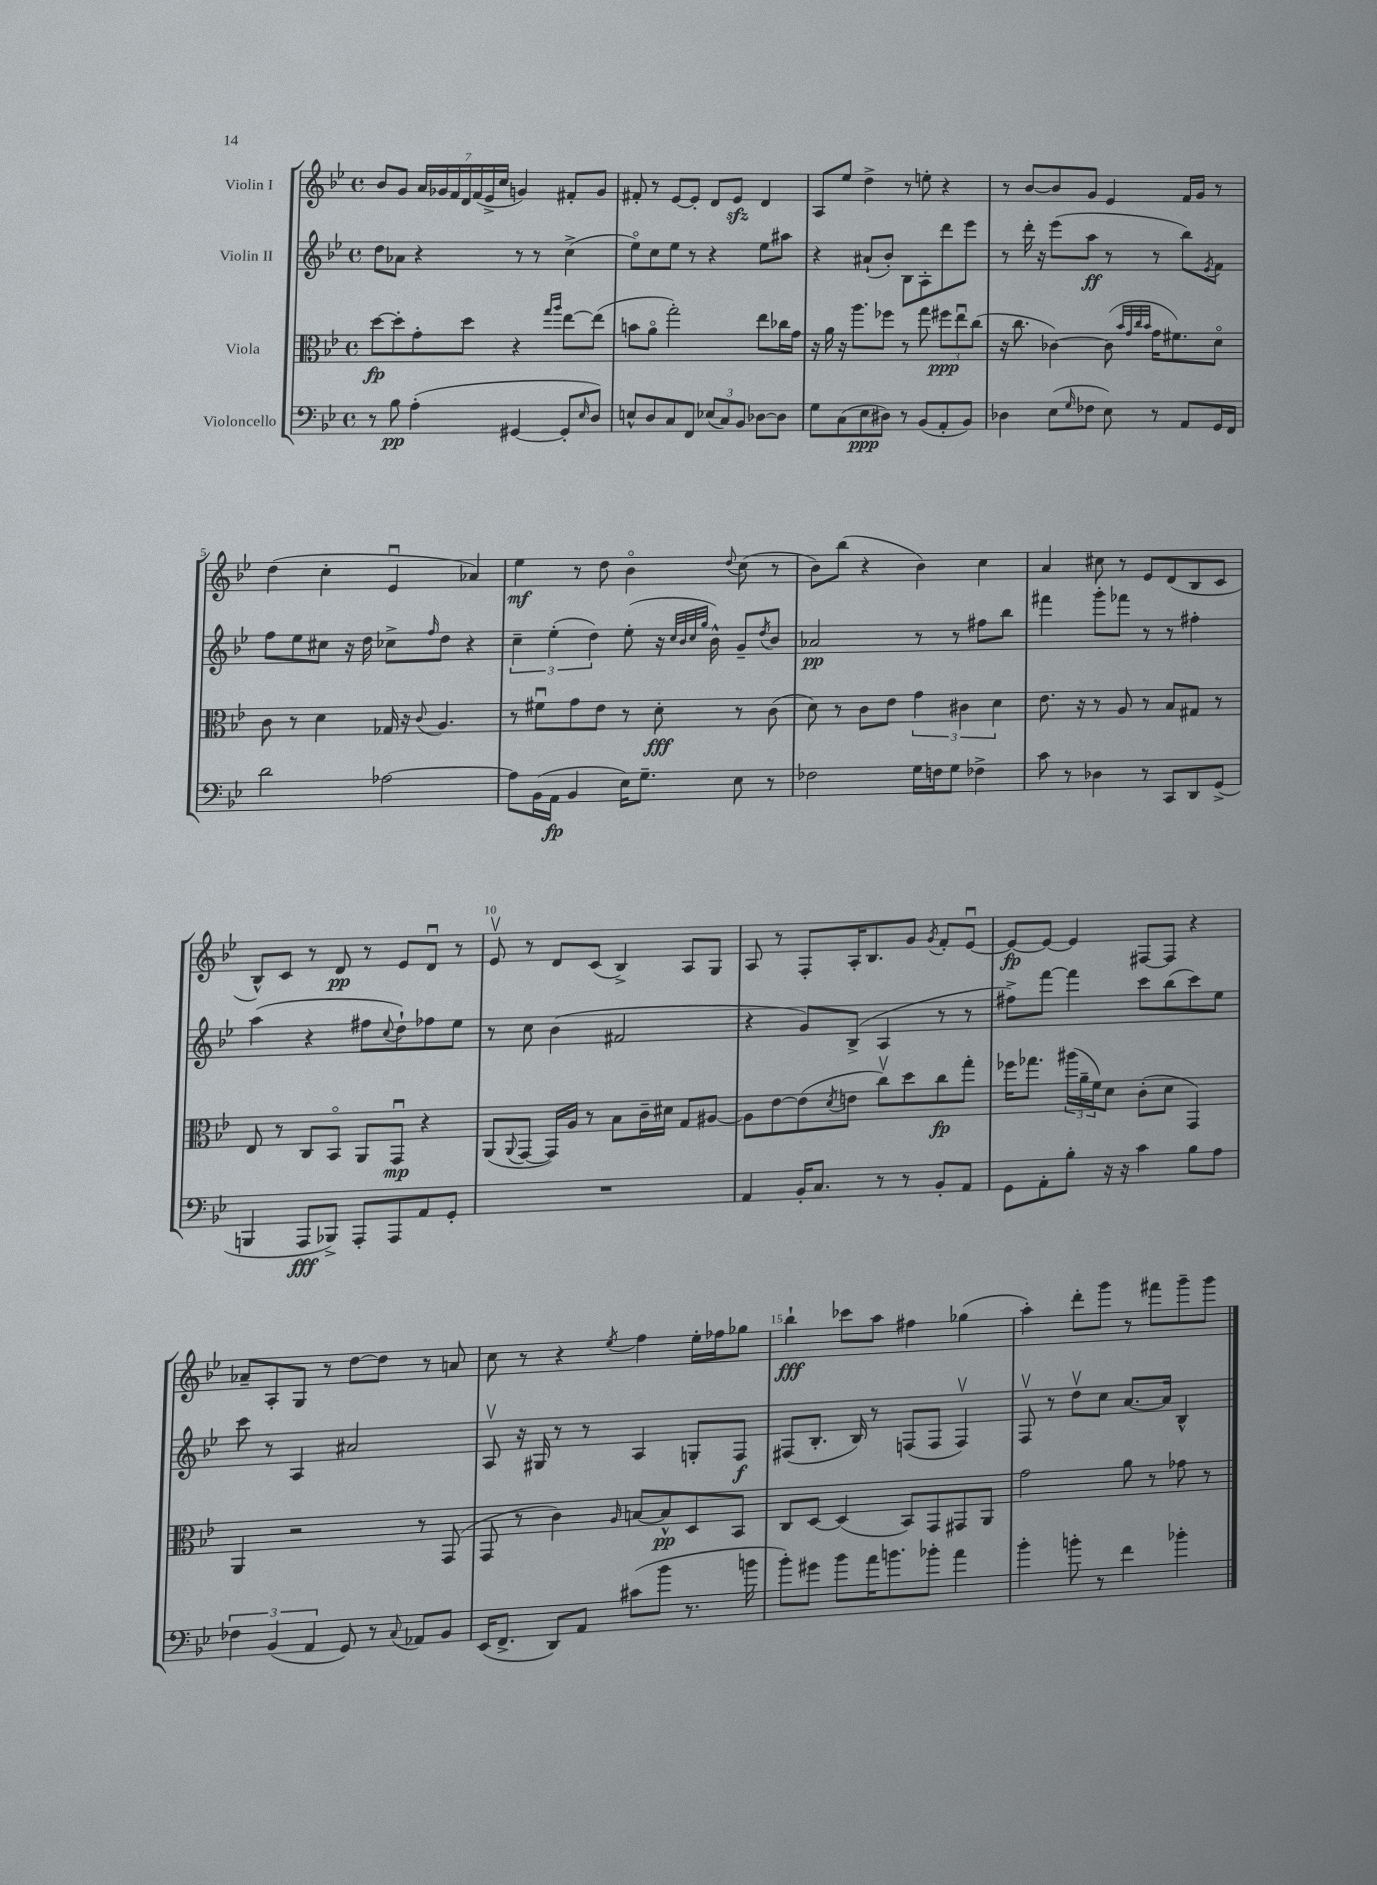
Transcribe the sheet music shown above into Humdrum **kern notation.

**kern	**kern	**kern	**kern
*staff4	*staff3	*staff2	*staff1
*clefF4	*clefC3	*clefG2	*clefG2
*k[b-e-]	*k[b-e-]	*k[b-e-]	*k[b-e-]
*M4/4	*M4/4	*M4/4	*M4/4
*met(c)	*met(c)	*met(c)	*met(c)
8r	[8dd	8dd	8b-
8B-	8dd']	8a-	8g
(4A'	8g'	4r	28a
.	.	.	28g-
.	.	.	28f
.	.	.	28d
.	8dd	.	.
.	.	.	(28f
.	.	.	28e-^
.	.	.	28cc
[4GG#	4r	8r	4g)
.	.	8r	.
.	16qqgg	.	.
.	16qqaa	.	.
8GG#']	[8ee-	(4cc^	8f#'
16qqE-	.	.	.
8D)	(8ee-]	.	8g
=	=	=	=
8E^^	8b	8ee-o)	8f#'
8D	8ao	8cc	8r
8C	2gg')	8ee-	[8e-
8FF	.	8r	8e-']
(12E-	.	4r	8d
12C)	.	.	.
.	.	.	8e-
12BB-	.	.	.
[8D-	8ee-	8ee-	4d
8D-]	16cc-	8aa#	.
.	16g	.	.
=	=	=	=
8G	16r	4r	8A
.	16a	.	.
(8C	16r	.	8ee-
.	8.aa	.	.
8E-	.	(8a#`	4dd^
8D#)	8ff-	8b-')	.
8r	8r	8B-	8r
(8BB-	8gg	8A'	8ee'
8AA'	12ff#	8ddd	4r
.	12ee-u	.	.
8BB-)	.	8eee-	.
.	(12cc	.	.
=	=	=	=
4D-	16r	8r	8r
.	8.cc	.	.
.	.	16ddd'	[8b-
.	.	16r	.
(8E-	[4c-)	(8eee-	8b-]
16qqG	.	.	.
8F-	.	8aa	8g
8E-)	(8c-]	8r	4e-
.	32qqb-	.	.
.	32qqg	.	.
.	32qqcc	.	.
.	32qqb-	.	.
8r	16g	8r	.
.	8.f#)	.	.
8AA	.	8bb-)	16f
.	.	.	16g
.	.	8qe-	.
16GG	8do	8f	8r
16FF	.	.	.
=	=	=	=
2d	8c	8ff	(4dd
.	8r	8ee-	.
.	4d	8cc#	4cc'
.	.	16r	.
.	.	16dd	.
[2A-	16G-	8cc-^	4e-u
.	16r	.	.
.	8qqc	16qqff	.
.	4.A	8dd	.
.	.	4r	4a-)
=	=	=	=
8A-]	8r	6cc~	4ee-
(16BB-	8f#u	.	.
.	.	(6ee-'	.
16AA	.	.	.
4BB-	8g	.	8r
.	.	6dd)	.
.	8e-	.	8dd
16E-)	8r	(8ee-'	4b-o
8.G~	.	.	.
.	8d'	16r	.
.	.	32qqcc	.
.	.	32qqb-	.
.	.	32qqcc	.
.	.	32qqgg	.
.	.	16b-^^)	.
.	.	.	8qqdd
8E-	8r	8g~	(8cc
.	.	8qdd	.
8r	(8c	8b-	8r
=	=	=	=
2F-	8d)	2a-	8b-)
.	8r	.	(8bb-
.	8c	.	4r
.	8e-	.	.
16G	6g	8r	4b-)
16F	.	.	.
8G	.	8r	.
.	6c#	.	.
4F-^	.	8ff#	4cc
.	6d	.	.
.	.	8bb-	.
=	=	=	=
8c	8.e-	4fff#	4a
8r	.	.	.
.	16r	.	.
4D-	8r	8ggg'	8cc#
.	8A	8fff-	8r
8r	8r	8r	8e-
8CC	8B-	8r	(8d
8DD	8G#	4ff#'	8B-
(8GG^	8r	.	8c
=	=	=	=
4BBB	8E-	(4aa	8B-^^)
.	8r	.	8c
8AAA	8C	4r	8r
8BBB-^)	8BB-o	.	8d
8AAA'	8AA	8ff#	8r
.	.	8qqcc	.
8AAA	8GGu	8dd`)	8e-
8AA	4r	8ff-	8du
8GG'	.	8ee-	8r
=	=	=	=
1r	(8AA	8r	8e-v
.	8qqAA	.	.
.	[8GG	8cc	8r
.	16GG])	(4b-	8d
.	16A	.	.
.	8r	.	(8c
.	8B-	2f#	4B-^)
.	16c~	.	.
.	16d#	.	.
.	8G	.	8A
.	[8A#	.	8G
=	=	=	=
4AA	8A#]	4r	8A
.	[8e-	.	8r
16BB-'	(8e-]	8g)	8F'
8.C	.	.	.
.	8qd	.	.
.	8e	(8B-^	16A'
.	.	.	8.B-
8r	8ccv)	4A	.
8r	8dd	.	8g
.	.	.	8qg
8BB-'	8cc	8r	8f'
8AA	8gg'	8r	[8e-u
=	=	=	=
8GG	16ff-	8ff#^)	8e-_
.	8.gg-	.	.
8AA'	.	[8fff	8e-_
8B-'	(24aa#	4fff]	4e-]
.	24a~	.	.
.	24f)	.	.
16r	8d	.	.
16r	.	.	.
4c	(8c'	8ccc	[8F#
.	8d	(8bb-	8F#]
8B-	4GG)	8ccc)	4r
8A	.	8ee-	.
=	=	=	=
6F-	4AA	8ccc	8a-~
.	.	8r	8A'
(6BB-	.	.	.
.	2r	4A	8G
6AA	.	.	.
.	.	.	8r
8GG)	.	2a#	[8dd
8r	.	.	8dd]
8qqC	.	.	.
8AA-	8r	.	8r
8BB-	(8GG	.	8a
=	=	=	=
(16EE-	8GG	8Av	8cc
8.FF^	.	.	.
.	8r	16r	8r
.	.	16G#	.
8DD)	4c)	8r	4r
8AA	.	8r	.
.	16qqA	.	8qee-
(8c#	[8B	4A	4ff
8b-	8B^^]	.	.
8.r	8D	8G'	16ee-'
.	.	.	16ff-
.	8BB-	8F	8gg-
16b	.	.	.
=	=	=	=
8b-')	8C	(8F#	4bb-`
8g#	[8D	8.B-'	.
8b-	(4D]	.	8ccc-
.	.	16B-)	.
16a	.	8r	8aa
8.b	.	.	.
.	8BB-)	(8F	4ff#
8b-'	8GG	8F	.
4a	8GG#	4Fv)	(4gg-
.	8AA	.	.
=	=	=	=
4b-'	2g	8Fv	4aa')
.	.	8r	.
8b'	.	8ddv	8ddd'
8r	.	8cc	8ggg
4f	8a	[8.a	8r
.	8r	.	8fff#
.	.	16a]	.
4b-'	8g-	4B-^^	8ggg~
.	8r	.	8ggg
==	==	==	==
*-	*-	*-	*-
